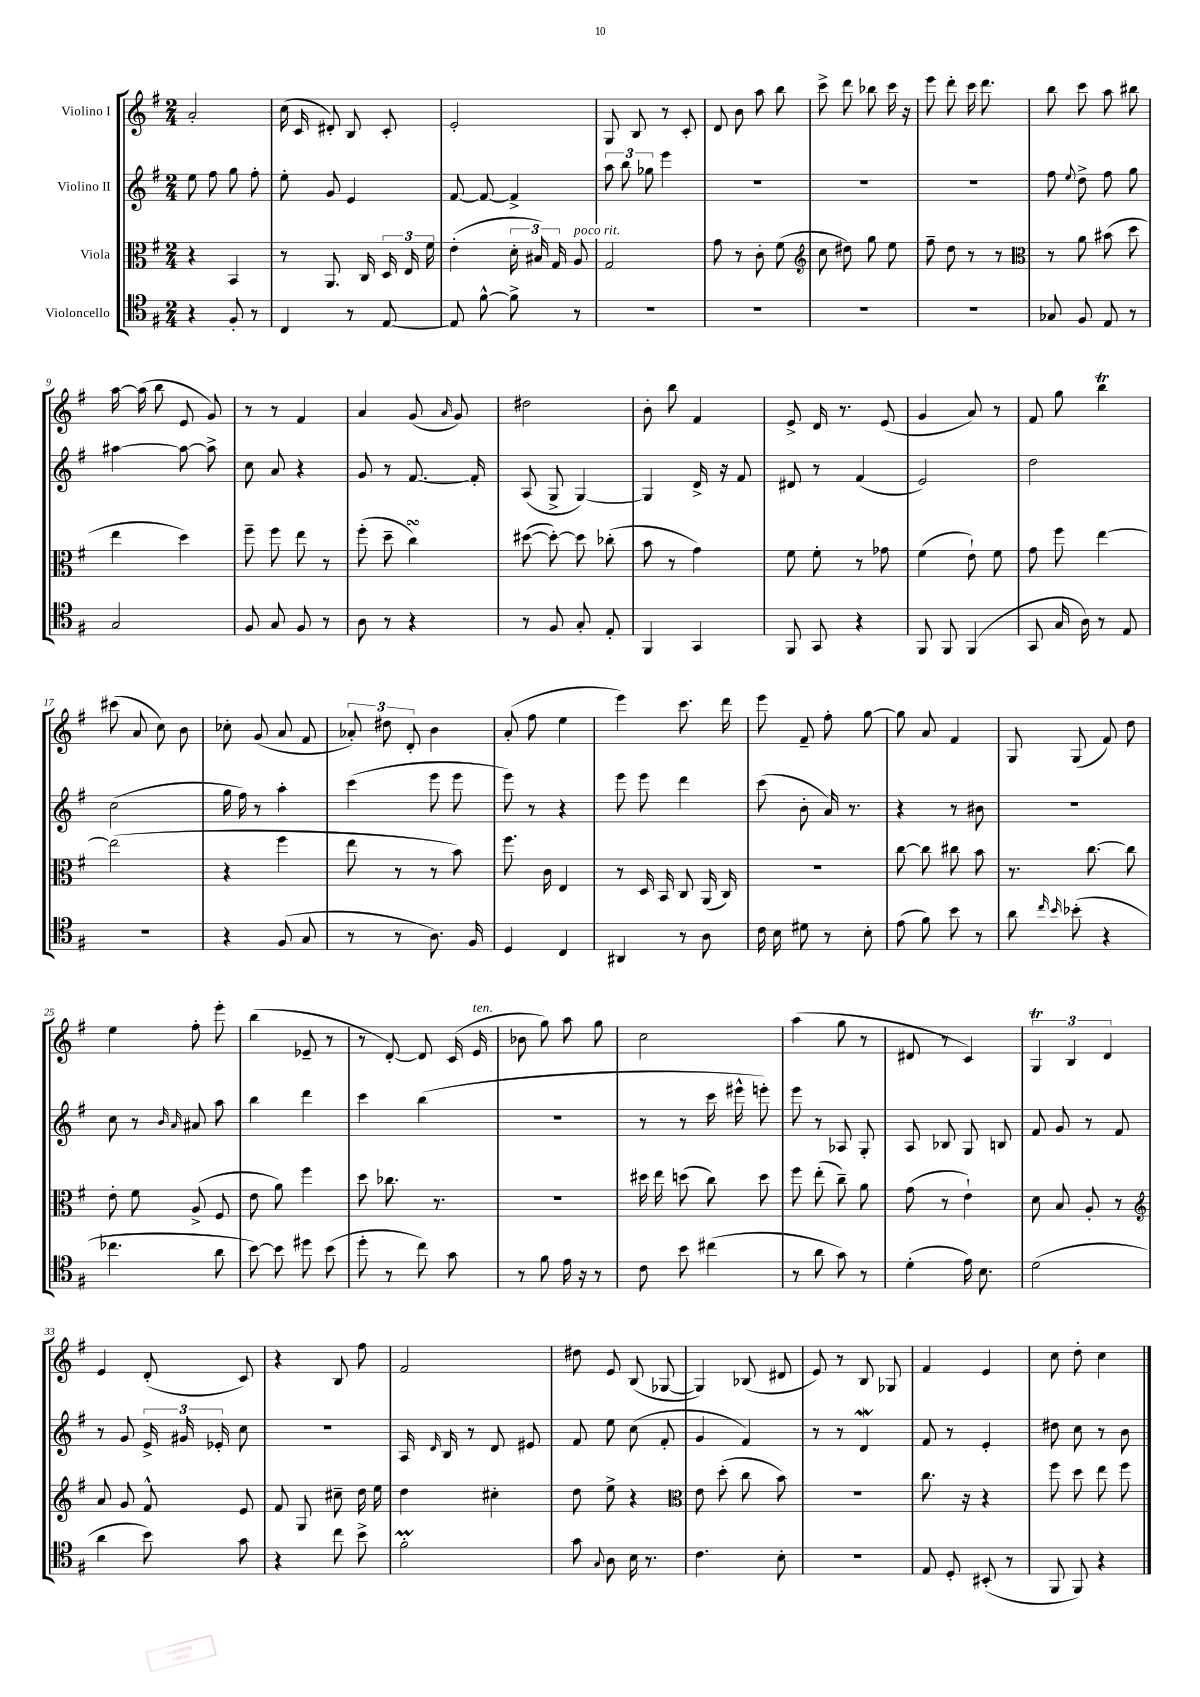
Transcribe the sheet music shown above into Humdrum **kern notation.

**kern	**kern	**kern	**kern
*staff4	*staff3	*staff2	*staff1
*clefC4	*clefC3	*clefG2	*clefG2
*k[f#]	*k[f#]	*k[f#]	*k[f#]
*M2/4	*M2/4	*M2/4	*M2/4
4r	4r	8ee\	2a'/
.	.	8ff#\	.
8F#'/	4BB/	8gg\	.
8r	.	8ff#'\	.
=	=	=	=
4C/	8r	8ee'\	(16cc\
.	.	.	16c/
.	8.AA/	8g/	8d#'/)
8r	.	4e/	8B/
.	16C/	.	.
[8E/	24D/	.	8c'/
.	24E/	.	.
.	24f#\	.	.
=	=	=	=
8E/]	(4e'\	[8f#/	2e'/
[8f#^^\	.	8f#/_	.
8f#^\]	24d'\	4f#^/]	.
.	24B#/)	.	.
.	24G/	.	.
8r	8A/	.	.
=	=	=	=
2r	2G/	12aa\	8G/
.	.	12bb\	.
.	.	.	8B/
.	.	12gg-\	.
.	.	4eee\	8r
.	.	.	8c'/
=	=	=	=
2r	8g\	2r	8d/
.	8r	.	8b\
.	8c'\	.	8aa\
.	(8f#\	.	8bb\
=	=	=	=
*	*clefG2	*	*
2r	8cc\	2r	8ccc^\
.	8dd#\)	.	8ddd\
.	8gg\	.	8bb-\
.	8ee\	.	16ccc\
.	.	.	16r
=	=	=	=
2r	8ff#~\	2r	8eee\
.	8dd\	.	8ddd'\
.	8r	.	16ccc\
.	.	.	8.ddd\
.	8r	.	.
=	=	=	=
*	*clefC3	*	*
8G-/	8r	8ff#\	8bb\
.	.	8qqee/	.
8F#/	8a\	8dd^\	8ccc\
8E/	(8b#\	8ff#\	8aa\
8r	8dd\	8gg\	8bb#\
=	=	=	=
2G/	4ee\	[4aa#\	[16aa\
.	.	.	(16aa\]
.	.	.	8bb\
.	4dd\)	8aa#\_	8e/
.	.	8aa#^\]	8g/)
=	=	=	=
8F#/	8ff#~\	8cc\	8r
8G/	8ff#\	8a/	8r
8F#/	8ee\	4r	4f#/
8r	8r	.	.
=	=	=	=
8A\	(8ff#'\	8g/	4a/
8r	8dd~\	8r	.
4r	4cc\)	[8.f#/	(8g/
.	.	.	16qqa/
.	.	.	8g/)
.	.	16f#'/]	.
=	=	=	=
8r	([8dd#\	(8A/	2dd#\
8F#/	8dd#'\_)	8G^/	.
8G'/	8dd#\]	[4G/)	.
8E'/	(8cc-'\	.	.
=	=	=	=
4FF#/	8b\	4G/]	8b'\
.	8r	.	8bb\
4GG/	4g\)	16d^/	4f#/
.	.	16r	.
.	.	8f#/	.
=	=	=	=
8FF#/	8f#\	8d#/	8e^/
8GG/	8f#'\	8r	16d/
.	.	.	8.r
4r	8r	(4f#/	.
.	8g-\	.	(8e/
=	=	=	=
8FF#/	(4f#\	2e/)	4g/
8FF#/	.	.	.
(4FF#/	8e`\)	.	8a/)
.	8f#\	.	8r
=	=	=	=
8GG/	8g\	2dd\	8f#/
16G/	8ff#\	.	8gg\
16A\)	.	.	.
8r	[4ee\	.	4bb\
8E/	.	.	.
=	=	=	=
2r	(2ee\]	(2cc\	(8ccc#\
.	.	.	8a/
.	.	.	8cc\)
.	.	.	8b\
=	=	=	=
4r	4r	16gg\	8cc-'\
.	.	16ff#\)	.
.	.	8r	(8g/
(8F#/	4ff#\	4aa'\	8a/
8G/	.	.	8f#/
=	=	=	=
8r	8ee\	(4ccc\	12a-'/)
.	.	.	12dd#\
8r	8r	.	.
.	.	.	12d'/
8.A\)	8r	8eee\	4b\
.	8b\)	8eee\	.
16F#/	.	.	.
=	=	=	=
4D/	8.ff#\	8eee\)	(8a'/
.	.	8r	8ff#\
.	16c\	.	.
4C/	4E/	4r	4ee\
=	=	=	=
4AA#/	8r	8eee\	4eee\)
.	16D/	8eee\	.
.	16BB/	.	.
8r	8C/	4ddd\	8.ccc\
8A\	(16AA/	.	.
.	16C/)	.	16ddd\
=	=	=	=
16c\	2r	(8ccc\	8eee\
16B\	.	.	.
8d#\	.	8b'\	8f#~/
8r	.	16a/)	8ff#'\
.	.	8.r	.
8B'\	.	.	[8gg\
=	=	=	=
(8e\	[8cc\	4r	8gg\]
8f#\)	8cc\]	.	8a/
8b\	8cc#\	8r	4f#/
8r	8b\	8b#\	.
=	=	=	=
8a\	8.r	2r	8G/
16qqcc/	.	.	.
16qqb/	.	.	.
(8b-'\	.	.	(8G/
.	[8.cc\	.	.
4r	.	.	8f#/)
.	8cc\]	.	8dd\
=	=	=	=
4.cc-\	8e'\	8cc\	4ee\
.	8f#\	8r	.
.	.	16qqb/	.
.	.	16qqa/	.
.	(8A^/	8a#/	8ff#'\
8a\	8F#/	8aa\	8eee'\
=	=	=	=
[8b\)	8e\	4bb\	(4bb\
8b\]	8a\)	.	.
8dd#\	4ff#\	4ddd\	8e-~/
(8b\	.	.	8r
=	=	=	=
8dd'\	8dd\	4ccc\	8r
8r	8.cc-\	.	[8d'/)
8cc\)	.	(4bb\	8d/]
.	8.r	.	.
8g\	.	.	(16c/
.	.	.	16e/
=	=	=	=
8r	2r	2r	8b-\
8f#\	.	.	8gg\)
16e\	.	.	8aa\
16r	.	.	.
8r	.	.	8gg\
=	=	=	=
8c\	16dd#\	8r	2cc\
.	16ee\	.	.
8b\	(8dd\	8r	.
(4cc#\	8cc\)	16ccc\	.
.	.	16eee#^^\	.
.	8dd\	8eee'\)	.
=	=	=	=
8r	8ff#\	8eee\	(4aa\
8a\	(8ee'\	8r	.
8g\)	8cc~\)	8A-/	8gg\
8r	8a\	8G'/	8r
=	=	=	=
(4d'\	(8g\	8A/	8d#/
.	8r	8B-/	8r
16e\)	4e`\)	8G/	4c/)
8.B\	.	.	.
.	.	8B/	.
=	=	=	=
(2d\	8d\	8f#/	6G/
.	8B/	8g/	.
.	.	.	6B/
.	8A'/	8r	.
.	.	.	6d/
.	8r	8f#/	.
=	=	=	=
*	*clefG2	*	*
4a\	8a/	8r	4e/
.	8g/	8g/	.
8b\)	8f#^^/	24e^/	(8d'/
.	.	24g#/	.
.	.	24e-'/	.
8g\	8e/	8cc\	8c/)
=	=	=	=
4r	8f#/	2r	4r
.	8G/	.	.
8cc\	8cc#~\	.	8B/
8b^\	16dd\	.	8ff#\
.	16ee\	.	.
=	=	=	=
2f#'\	4dd\	16A/	2f#/
.	.	16qqd/	.
.	.	16B/	.
.	.	8r	.
.	4cc#'\	8d/	.
.	.	8e#/	.
=	=	=	=
8g\	8dd\	8f#/	8dd#\
8qqG/	.	.	.
8A\	8ee^\	8ee\	8e/
16B\	4r	(8cc\	(8B/
8.r	.	.	.
.	.	8f#'/	[8G-/
=	=	=	=
*	*clefC3	*	*
4.c\	8e\	4g/	4G-/])
.	(8dd'\	.	.
.	8cc\	4f#/)	(8B-/
8B'\	8b\)	.	8d#/
=	=	=	=
2r	2r	8r	8e/)
.	.	8r	8r
.	.	4d/	8B/
.	.	.	8G-/
=	=	=	=
8E/	8.cc\	8f#/	4f#/
8D'/	.	8r	.
.	16r	.	.
(8BB#'/	4r	4e'/	4e/
8r	.	.	.
=	=	=	=
8FF#/	8ff#\	8dd#\	8cc\
8FF#/)	8dd\	8cc\	8dd'\
4r	8ee\	8r	4cc\
.	8ff#\	8b\	.
==	==	==	==
*-	*-	*-	*-
